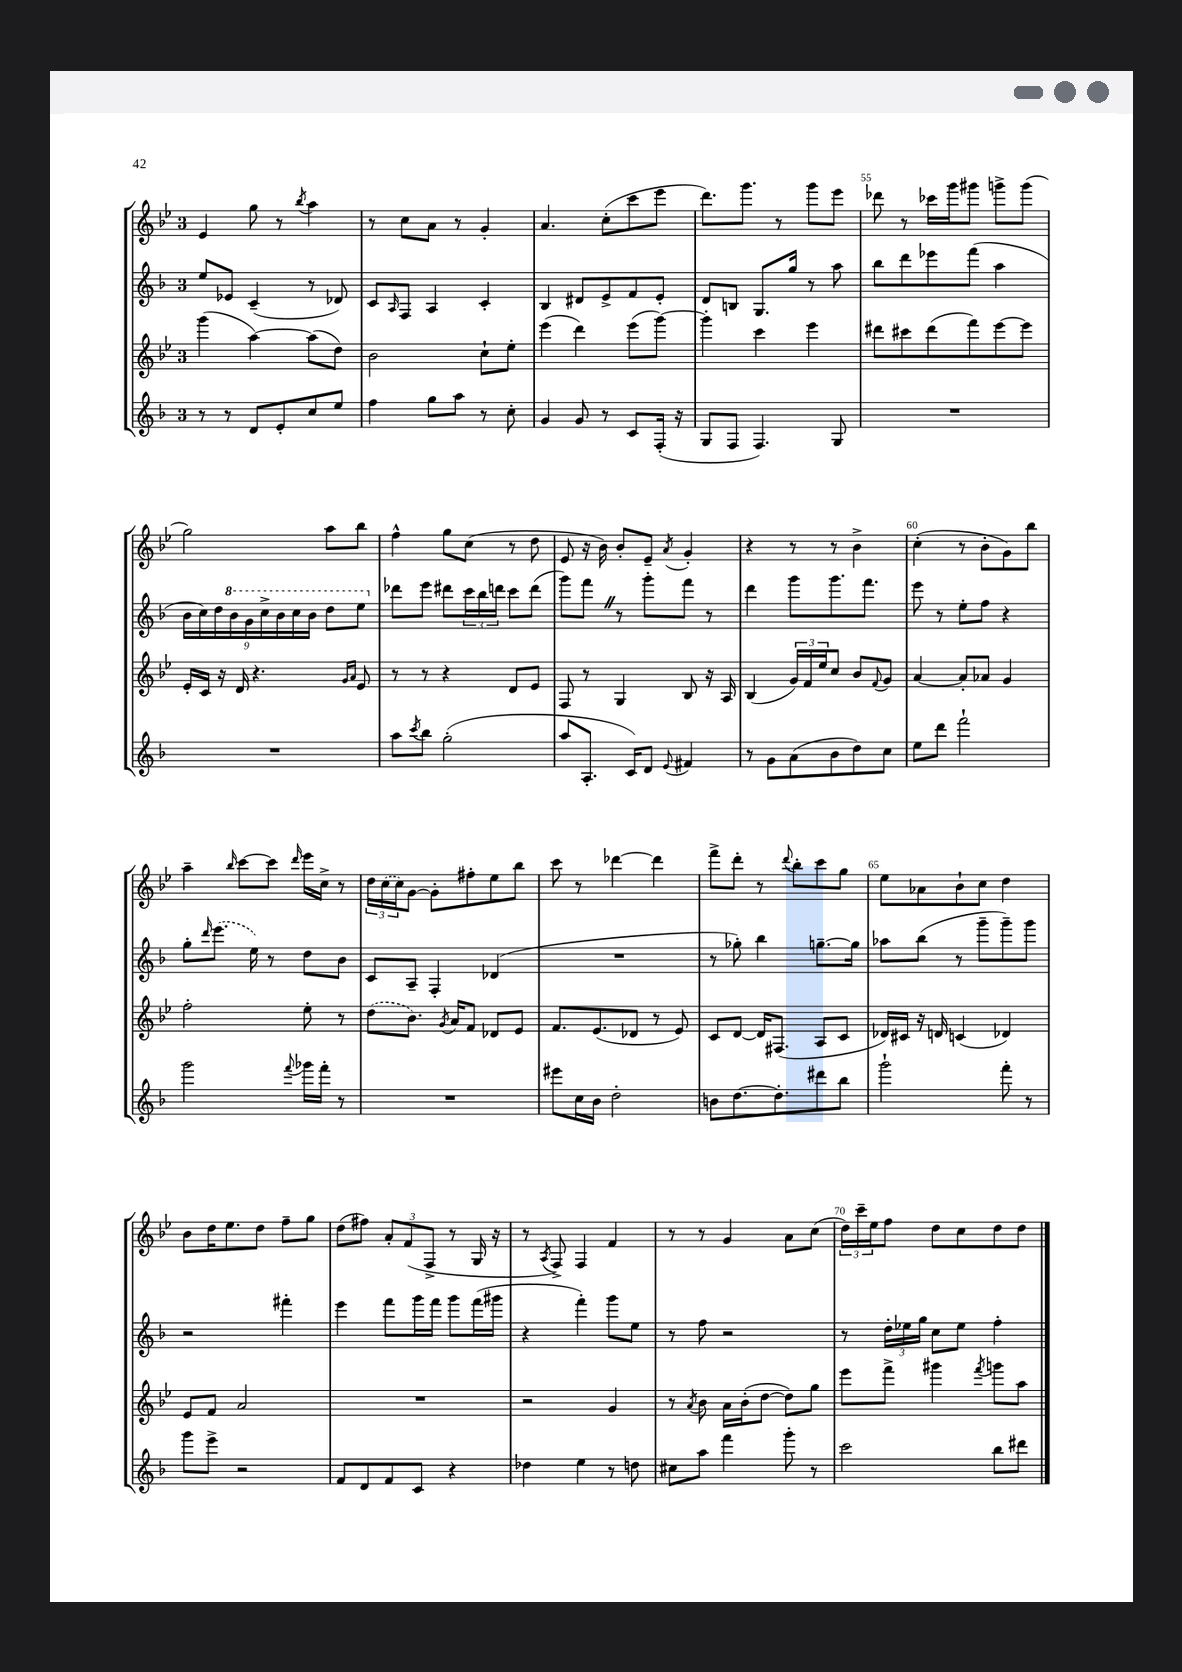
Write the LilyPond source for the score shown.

<<
\new StaffGroup <<
\new Staff = "s0" {
    \clef treble \key bes \major \once \override Staff.TimeSignature.style = #'single-digit \time 3/4
    ees'4 g''8 r8 \acciaccatura { bes''8 } a''4 |
    r8 c''8 a'8 r8 g'4-. |
    a'4. c''8-.( c'''8 ees'''8 |
    d'''8.) g'''8. r8 g'''8 ees'''8 |
    des'''8 r8 ces'''16 g'''16 gis'''8 g'''8-> g'''8( |
    g''2) a''8 bes''8 |
    f''4-^ g''8 c''8( r8 d''8 |
    ees'8 r16 bes'16) bes'8-. ees'8-- \acciaccatura { a'8 } g'4-. |
    r4 r8 r8 bes'4-> |
    c''4-.( r8 bes'8-. g'8) bes''8 |
    a''4-- \grace { bes''16 } c'''8~ c'''8 \grace { d'''16 } ees'''16 c''16-> r8 |
    \tuplet 3/2 { d''16 \once \slurDashed c''16( c''16) } g'8~ g'8-. fis''8-. ees''8 bes''8 |
    c'''8 r8 des'''4~ des'''4 |
    f'''8-> d'''8-. r8 \appoggiatura { d'''8 } bes''8-. c'''8 g''8 |
    ees''8 aes'8 bes'8-! c''8 d''4 |
    bes'8 d''16 ees''8. d''8 f''8-- g''8 |
    d''8( fis''8) \tuplet 3/2 { a'8-. f'8( f8-> } r8 g16 r16 |
    r8 \acciaccatura { a8 } f8->) f4 f'4 |
    r8 r8 g'4 a'8 c''8( |
    \tuplet 3/2 { d''16) c'''16-- ees''16 } f''8 d''8 c''8 d''8 d''8 \bar "|." |
}
\new Staff = "s1" {
    \clef treble \key f \major \once \override Staff.TimeSignature.style = #'single-digit \time 3/4
    e''8 ees'8 c'4--( r8 des'8) |
    c'8 \grace { a16 } f8 a4 c'4-. |
    bes4 dis'8 e'8-> f'8 e'8-. |
    d'8 b8 g8. g''16 r8 a''8 |
    bes''8 d'''8 ees'''8 f'''8( a''4 |
    \tuplet 9/8 { bes'16 c''16) d''16 \ottava #1 bes''16 g''16 c'''16-> bes''16 c'''16 bes''16 } d'''8 e'''8 \ottava #0 |
    des'''8 e'''8 dis'''8 \tuplet 3/2 { c'''16 bes''16 d'''16 } c'''8 d'''8( |
    g'''8) f'''8 \once \override BreathingSign.text = \markup { \musicglyph "scripts.caesura.straight" } \breathe r8 g'''8-. f'''8 r8 |
    d'''4 g'''8 g'''8. f'''8. |
    e'''8 r8 e''8-. f''8 r4 |
    g''8-. \grace { d'''16 } \once \slurDashed e'''8.( e''16) r8 d''8 bes'8 |
    c'8 a8-- f4-. des'4( |
    R2. |
    r8 ges''8-.) bes''4 g''8.~-- g''16 |
    aes''8 bes''8( r8 g'''8-- g'''8--) g'''8 |
    r2 fis'''4-. |
    e'''4 f'''8 g'''16 f'''16 g'''8 f'''16( gis'''16 |
    r4 f'''4-.) g'''8 e''8 |
    r8 f''8 r2 |
    r8 \tuplet 3/2 { d''16-. ees''16 g''16 } c''8 ees''8 f''4-. \bar "|." |
}
\new Staff = "s2" {
    \clef treble \key bes \major \once \override Staff.TimeSignature.style = #'single-digit \time 3/4
    g'''4( a''4~) a''8( d''8) |
    bes'2 c''8-! ees''8-. |
    ees'''4( d'''4) ees'''8( g'''8~) |
    g'''4-. c'''4 ees'''4 |
    dis'''8 cis'''8 dis'''8( f'''8) ees'''8~ ees'''8 |
    ees'16-. c'16 r16 d'16 r4. \grace { g'16 a'16 } ees'8 |
    r8 r8 r4 d'8 ees'8 |
    f8 r8 g4 bes8 r16 a16 |
    bes4( \tuplet 3/2 { g'16) f'16 ees''16 } c''8 bes'8 \appoggiatura { f'8 } g'8 |
    a'4~ a'8-. aes'8 g'4 |
    f''2-. ees''8-. r8 |
    \once \slurDashed d''8( bes'8.) \acciaccatura { g'8 } a'16 f'8 des'8 ees'8 |
    f'8. ees'8.( des'8 r8 ees'8) |
    c'8 d'8~ d'16 fis8.( a8 c'8 |
    des'16) cis'16 r16 d'16 c'4( des'4) |
    ees'8 f'8 a'2 |
    R2. |
    r2 g'4 |
    r8 \acciaccatura { a'8 } bes'8 a'16 bes'16-.( d''8~ d''8) g''8 |
    ees'''8 f'''8-> gis'''4 \acciaccatura { f'''8 } g'''8 a''8 \bar "|." |
}
\new Staff = "s3" {
    \clef treble \key f \major \once \override Staff.TimeSignature.style = #'single-digit \time 3/4
    r8 r8 d'8 e'8-. c''8 e''8 |
    f''4 g''8 a''8 r8 c''8-. |
    g'4 g'8 r8 c'8 f16-.( r16 |
    g8 f8 f4.) g8 |
    R2. |
    R2. |
    a''8 \acciaccatura { c'''8 } bes''8 g''2-.( |
    a''8 a8.-. c'16) d'8 \appoggiatura { e'8 } fis'4 |
    r8 g'8 a'8( bes'8 d''8) c''8 |
    e''8 d'''8 f'''2-! |
    g'''2 \appoggiatura { f'''8 } ges'''16 f'''16-. r8 |
    R2. |
    eis'''8 c''16 bes'16 d''2-. |
    b'8 d''8.~ d''8.-. dis'''8 bes''8 |
    g'''2-! f'''8-. r8 |
    g'''8 e'''8-> r2 |
    f'8 d'8 f'8 c'8 r4 |
    des''4 e''4 r8 d''8 |
    cis''8 a''8 f'''4 g'''8-. r8 |
    c'''2 bes''8 dis'''8 \bar "|." |
}
>>
>>
\layout { \context { \Score currentBarNumber = #51 \override BarNumber.break-visibility = ##(#f #t #t) barNumberVisibility = #(every-nth-bar-number-visible 5) } }
